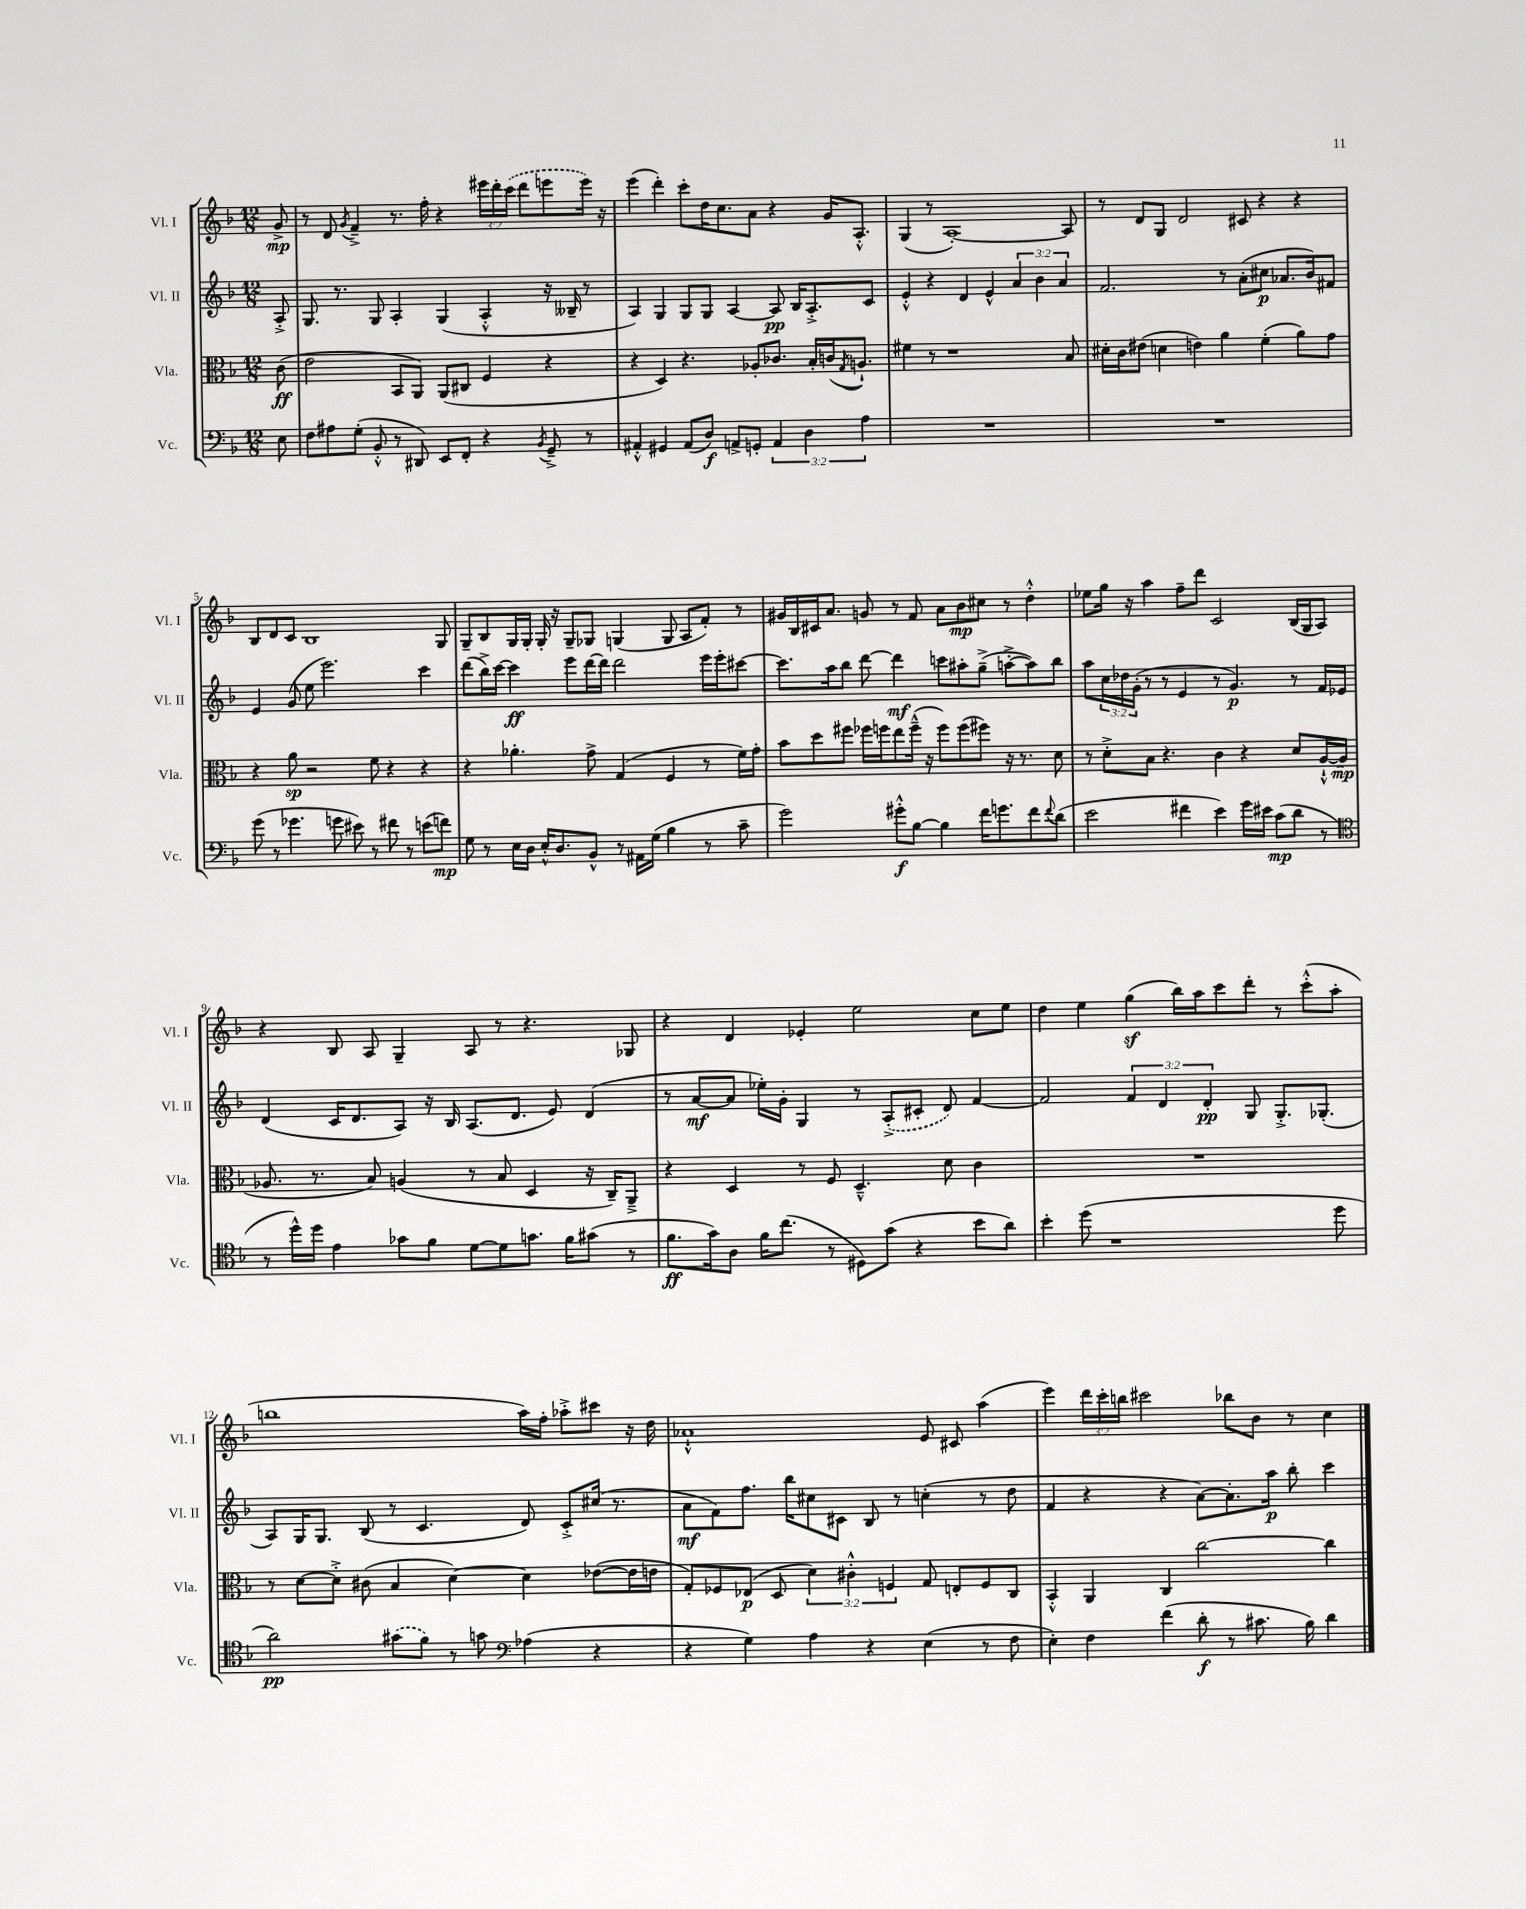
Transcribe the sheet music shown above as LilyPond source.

<<
\new StaffGroup <<
\new Staff = "s0" \with { instrumentName = "Vl. I" shortInstrumentName = "Vl. I" } {
    \clef treble \key f \major \numericTimeSignature \time 12/8 \override Staff.TupletNumber.text = #tuplet-number::calc-fraction-text \partial 8
    g'8->\mp |
    r8 d'8 \acciaccatura { g'8 } f'4---> r8. f''16-. r4 \tuplet 3/2 { eis'''16 d'''16-. \once \slurDashed c'''16( } d'''8 e'''8 e'''16) r16 |
    e'''4( d'''4-.) c'''8-. d''16 c''8. a'8 r4 g'16 a8.-.-^ |
    g4( r8 a1~-.) a8 |
    r8 d'8 g8 d'2 cis'8 r4 r4 |
    bes8 d'8 c'8 bes1 g8 |
    g8-- bes8 g16 g16-. g16-. r16 g8-- ges8 g4( g8 a8 f'8-.) r8 |
    gis'16 bes16 cis'16 a'8. g'8 r8 f'8 a'8 bes'8\mp cis''8 r8 d''4-.-^ |
    ees''8 g''16 r16 a''4 f''8-- d'''8 c'2 bes16( g16 a8) |
    r4 bes8 a8 g4-- a8 r8 r4. ges8 |
    r4 d'4 ees'4-. e''2 c''8 e''8 |
    d''4 e''4 g''4\sf( bes''16) a''16 c'''8 d'''8-. r8 c'''8-.-^( a''8-. |
    b''1 a''16) f''16-. aes''8-.-> cis'''8 r16 d''16 |
    aes'1-!-^ e'8 cis'8 a''4( |
    e'''4) \tuplet 3/2 { d'''16 c'''16-. b''16 } cis'''2 bes''8 bes'8 r8 c''4 \bar "|." |
}
\new Staff = "s1" \with { instrumentName = "Vl. II" shortInstrumentName = "Vl. II" } {
    \clef treble \key f \major \numericTimeSignature \time 12/8 \override Staff.TupletNumber.text = #tuplet-number::calc-fraction-text \partial 8
    a8-.-> |
    g8. r8. g8 a4-. g4( a4-.-^ r16 beses16-- r8 |
    a4) g4 g8 g8 a4~ a8\pp bes16 a8.-.-> c'8 |
    e'4-.-^ r4 d'4 e'4-^ \tuplet 3/2 { a'4 bes'4 a'4 } |
    f'2. r8 a'8-.( cis''8\p aes'8. bes'16) fis'8 |
    e'4 g'8( e''8 e'''2.) c'''4 |
    d'''8( bes''16->) c'''16~ c'''4\ff e'''8 d'''16~ d'''16 d'''2 e'''16 e'''16-. cis'''8~ |
    cis'''8. a''16 bes''8 d'''8~ d'''4\mf c'''8 ais''8-. g''8--->( a''8~-.-> a''8) bes''8 |
    a''8 \tuplet 3/2 { c''16 des''16 g'16-.( } r8 r8 e'4 r8 g'4.\p) r8 f'16 ees'16 |
    d'4( c'16 d'8. a8) r16 bes16 a8.( d'8. e'8) d'4( |
    r8 a'8~\mf a'8 ees''16-.) g'16-. g4 r8 \once \slurDashed a8-.->( cis'8-. d'8) f'4~ |
    f'2 \tuplet 3/2 { f'4 d'4 d'4-.\pp } g8 g8.-.-> ges8.-.( |
    a8) g16 g8. bes8( r8 c'4. d'8) c'8-.-> cis''16( r8. |
    a'8\mf f'8) f''8. bes''16 cis''8 cis'8 bes8 r8 c''4-.( r8 d''8 |
    f'4 r4 r4 a'8~) a'8.-. a''16\p bes''8-. c'''4 \bar "|." |
}
\new Staff = "s2" \with { instrumentName = "Vla." shortInstrumentName = "Vla." } {
    \clef alto \key f \major \numericTimeSignature \time 12/8 \override Staff.TupletNumber.text = #tuplet-number::calc-fraction-text \partial 8
    c'8\ff( |
    e'2 bes,8 a,8) a,8( cis8 f4 r4 |
    r4 d4) r4. aes8-. ces'8. bes16-. c'16( \acciaccatura { g8 } a8.-!) |
    fis'4 r8 r1 bes8 |
    dis'16-. c'16 eis'8( d'4 e'4) a'4 f'4-.( a'8) g'8 |
    r4 a'8\sp r2 f'8 r4 r4 |
    r4 aes'4.-. g'8-> g4( f4 r8 f'16) g'16-. |
    bes'8 d''8 fis''8 fes''16 f''16 e''8 f''16---^( r16 f''8) f''8( fis''8) r16 r8. d'8 |
    r8 d'8-.-> bes8 r4. c'4 r4 d'8 a16~-!-^ a16\mp( |
    aes8. r8. bes8) a4( r8 bes8 d4 r16 c16--) a,8---> |
    r4 d4 r8 f8 d4.---^ d'8 c'4 |
    R1. |
    r8 d'8~ d'8-.-> cis'8( bes4 d'4~) d'4 ees'8~( ees'16 e'16 |
    g8-.) fes8 ees8\p( d8 \tuplet 3/2 { d'4) cis'4-.-^ f4 } g8 e8-. f8 c8 |
    bes,4-.-^ a,4 c4 c''2~ c''4 \bar "|." |
}
\new Staff = "s3" \with { instrumentName = "Vc." shortInstrumentName = "Vc." } {
    \clef bass \key f \major \numericTimeSignature \time 12/8 \override Staff.TupletNumber.text = #tuplet-number::calc-fraction-text \partial 8
    e8 |
    f8 ais8 g8-.( bes,8-.-^ r8 dis,8) e,8 f,8-. r4 \acciaccatura { bes,8 } g,8---> r8 |
    ais,4-.-^ gis,4 ais,8( d8\f) a,8-> g,8-. \tuplet 3/2 { a,4 d4 a4 } |
    R1. |
    R1. |
    g'8( r8 ges'4. g'8 eis'8) r8 fis'8 r8 e'8( f'8\mp) |
    g8 r8 e16 d16 e16-.-^ d8. bes,8-^ r8 ais,16 g16( bes4 r8 c'8-- |
    g'2) gis'8-.-^\f bes8~ bes4 f'16 g'8. f'8 \appoggiatura { f'8 } d'8( |
    e'2 fis'4 e'4) g'16 eis'16 c'8\mp( d'8 r8 |
    \clef tenor r8 d''16-^) d''16 e'4 ges'8 f'8 d'8~ d'8 g'8. f'16 gis'8( r8 |
    f'8.\ff g'16) a8 f'16 c''8.( r8 dis8) g'8( r4 bes'8 a'8) |
    bes'4-. d''8( r1 d''8 |
    a'2\pp) \once \slurDashed gis'8( f'8) r8 g'8 \clef bass aes4( r4 |
    r4 g4) a4 r4 e4( r8 f8 |
    e4-.) f4 f'4( d'8-.\f r8 cis'8. bes16) d'4 \bar "|." |
}
>>
>>
